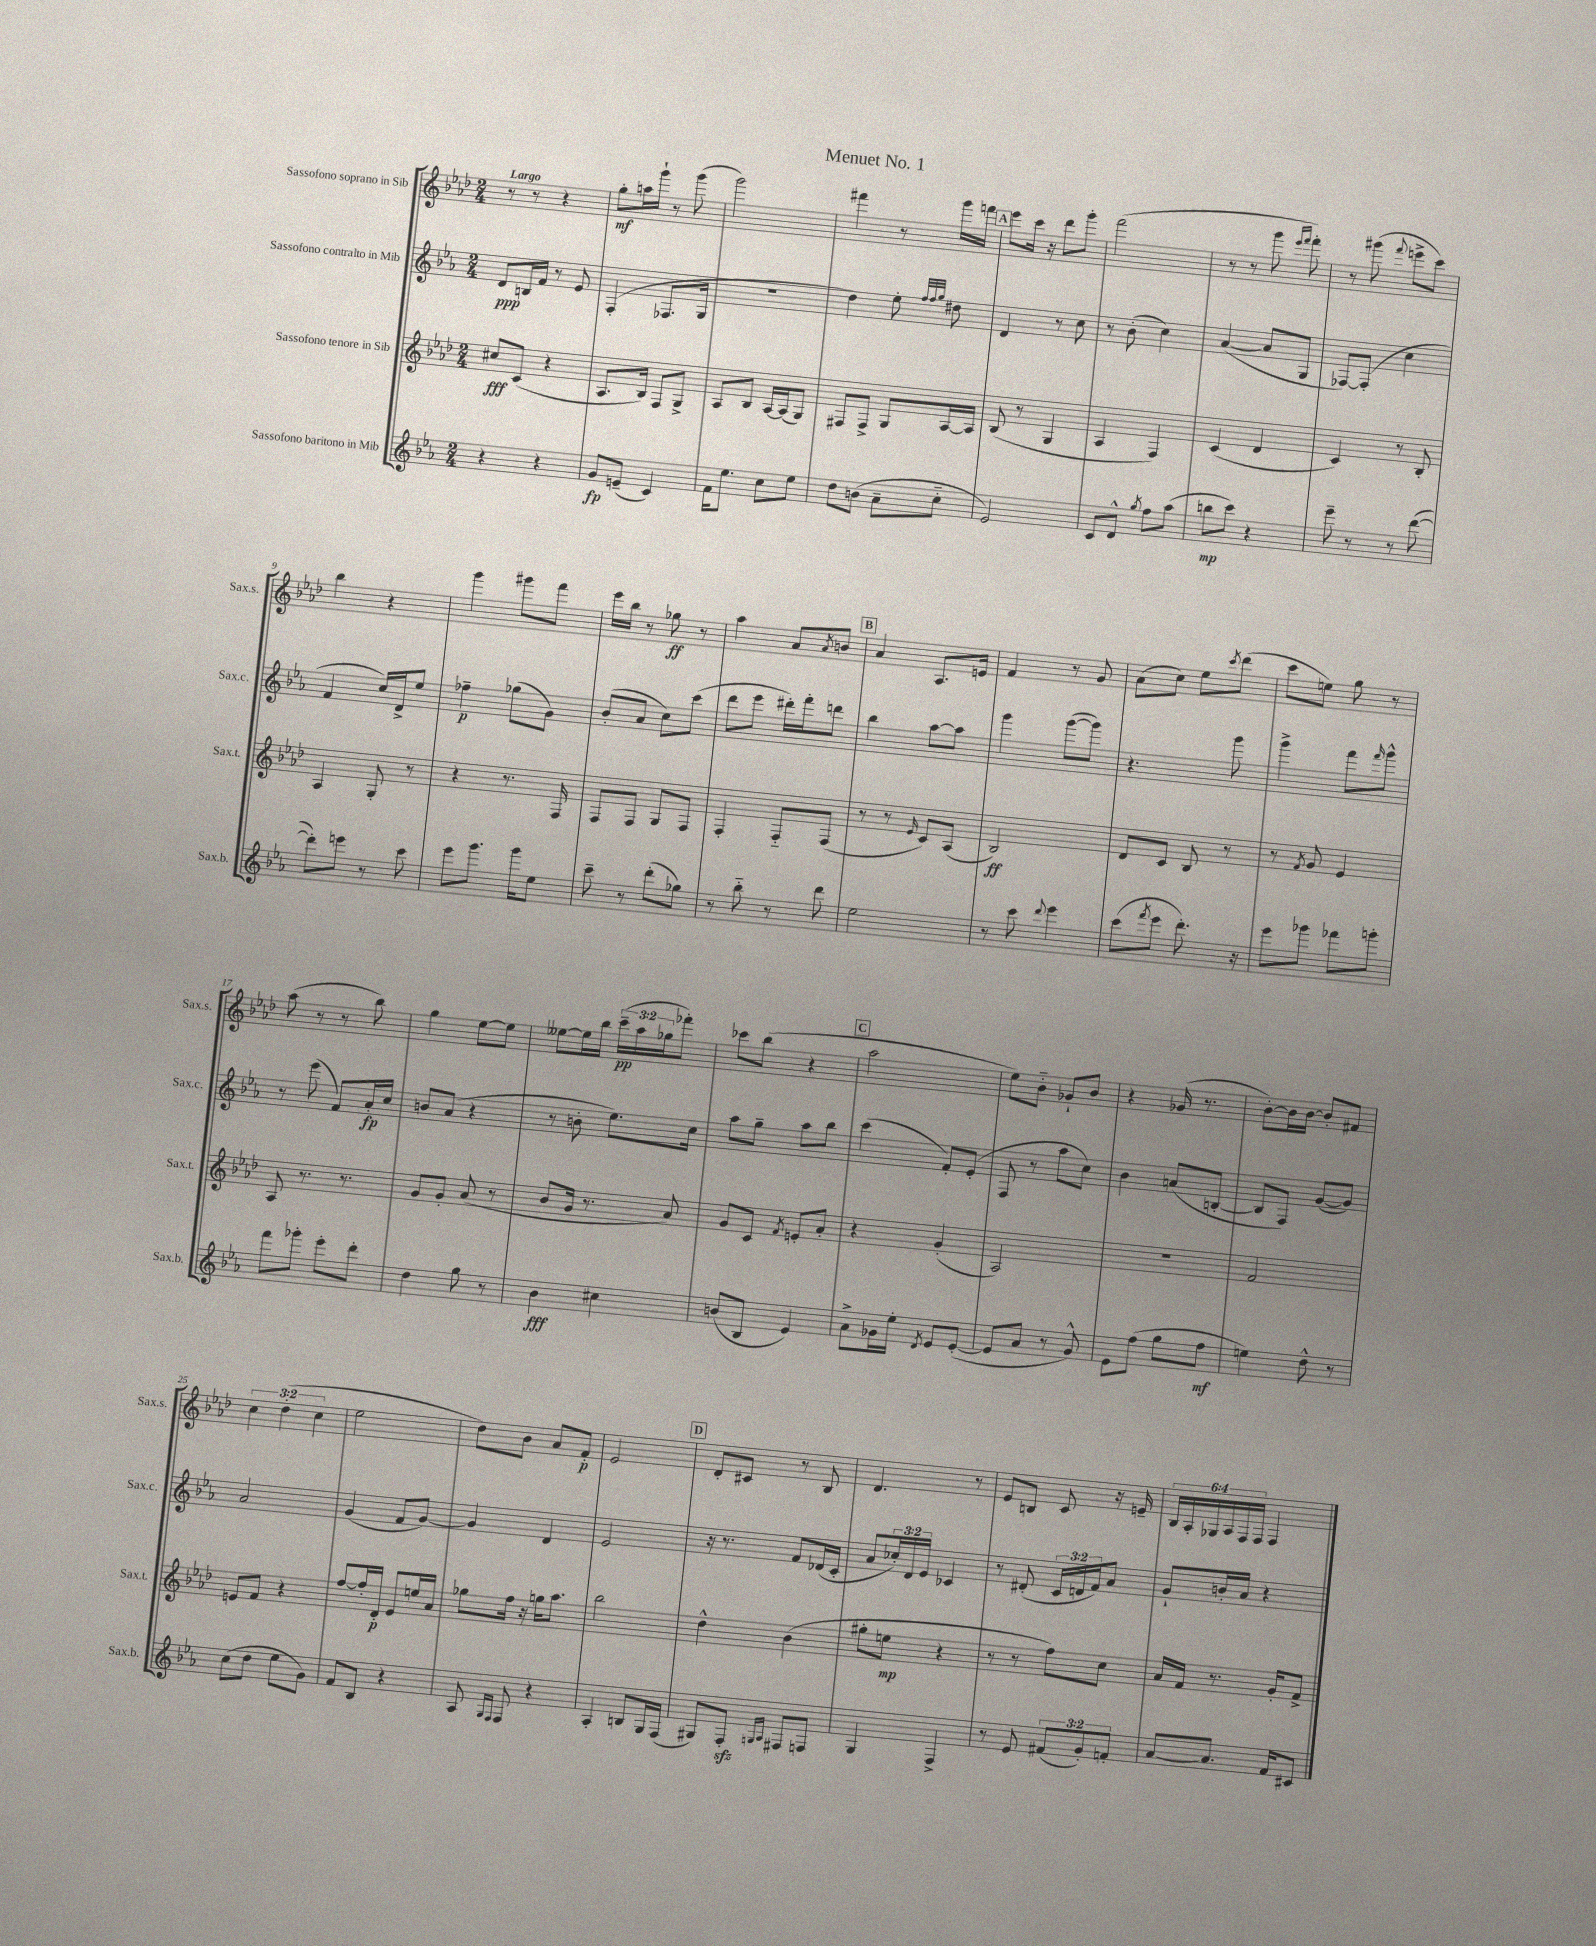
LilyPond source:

\header { title = "Menuet No. 1" }
<<
\new StaffGroup <<
\new Staff = "s0" \with { instrumentName = "Sassofono soprano in Sib" shortInstrumentName = "Sax.s." } {
    \clef treble \key aes \major \numericTimeSignature \time 2/4 \override Staff.TupletNumber.text = #tuplet-number::calc-fraction-text \tempo "Largo"
    r8 r8 r4 |
    g''8-.\mf a''16 g'''16-! r8 g'''8( |
    g'''2) |
    fis'''4 r8 g'''16 f'''16 |
    \mark \markup { \box "A" } ees'''8 c'''16 r16 des'''8 g'''8-. |
    f'''2( |
    r8 r8 g'''8 \grace { ees'''16 f'''16 } f'''8-.) |
    r8 gis'''8( \appoggiatura { f'''8 } e'''8-> c'''8) |
    bes''4 r4 |
    g'''4 gis'''8 f'''8 |
    ees'''16 bes''16 r8 ges''8\ff r8 |
    aes''4 aes'8 \acciaccatura { aes'8 } b'8 |
    \mark \markup { \box "B" } aes'4 aes8. e'16 |
    f'4 r8 g'8 |
    aes'8( c''8) ees''8 \acciaccatura { c'''8 } des'''8( |
    c'''8 e''8) g''8 r8 |
    aes''8( r8 r8 bes''8) |
    g''4 ees''8~ ees''8 |
    eeses''8~ eeses''16 bes''16 \tuplet 3/2 { c'''16--\pp( aes''16 ges''16 } fes'''8-.) |
    ces'''8 bes''8( r4 |
    \mark \markup { \box "C" } aes''2 |
    ees''8) bes'8-_ ges'8-! bes'8 |
    r4 ges'16( r8. |
    bes'8~-.) bes'16 bes'16~ bes'8-. fis'8 |
    \tuplet 3/2 { c''4 des''4-.( c''4 } |
    ees''2 |
    des''8) bes'8 aes'8 f'8-.\p |
    ees'2 |
    \mark \markup { \box "D" } des'8-. cis'8 r8 bes8 |
    des'4. r8 |
    ees'8 b8 c'8 r16 e'16-- |
    \tuplet 6/4 { bes16 aes16-. ges16 aes16 f16 f16 } f4 \bar "|." |
}
\new Staff = "s1" \with { instrumentName = "Sassofono contralto in Mib" shortInstrumentName = "Sax.c." } {
    \clef treble \key ees \major \numericTimeSignature \time 2/4 \override Staff.TupletNumber.text = #tuplet-number::calc-fraction-text
    d'8\ppp b16 f'16 r8 ees'8 |
    f4-.( fes8. g16 |
    r2 |
    d''4) ees''8-. \grace { f''32 f''32 g''32 } dis''8 |
    \mark \markup { \box "A" } d'4 r8 c''8 |
    r8 bes'8-.( c''4) |
    aes'4~( aes'8 g8 |
    fes8~) fes8-.( c''4 |
    f'4 c''16) d'16-> ees''8 |
    fes''4--\p ges''8( g'8) |
    bes'8-.( aes'8 c''8) c'''8( |
    d'''8 ees'''8 dis'''16-.) f'''16-. d'''8 |
    \mark \markup { \box "B" } bes''4 aes''8~ aes''8 |
    g'''4 g'''8~( g'''8) |
    r4. g'''8 |
    g'''4-> f'''8 \grace { f'''16 } g'''8-^ |
    r8 ees'''8( f'8) aes'16-.\fp c''16 |
    b'8 aes'8( r4 |
    r8 b'8-. ees''8.) c''16 |
    aes''8 g''8-- aes''8 bes''8 |
    \mark \markup { \box "C" } c'''4( f'8-.) ees'8-.( |
    f8 r8 aes''8 c''8) |
    bes'4 a'8( b8~-. |
    b8 f8) g'8~( g'8) |
    aes'2 |
    g'4( f'8 g'8~) |
    g'4 d'4 |
    ees'2 |
    \mark \markup { \box "D" } r16 r8. f'8 des'16( c'16-. |
    aes'8 \tuplet 3/2 { ces''16-.) d'16 ees'16 } ces'4 |
    r8 dis'8-.( \tuplet 3/2 { c'16 d'16 f'16) } aes'8 |
    g'8-! b'16-. aes'16 r4 \bar "|." |
}
\new Staff = "s2" \with { instrumentName = "Sassofono tenore in Sib" shortInstrumentName = "Sax.t." } {
    \clef treble \key aes \major \numericTimeSignature \time 2/4
    cis''8\fff c'8( r4 |
    aes8. bes16) f8 g8-> |
    aes8 bes8 aes16~ aes16( g8) |
    fis8 fis8-> g8 aes16~ aes16 |
    \mark \markup { \box "A" } bes8( r8 g4 |
    aes4 f4) |
    c'4( des'4 |
    c'4) r8 bes8-. |
    aes4 g8-. r8 |
    r4 r8. f16 |
    f8 f8 g8 f8 |
    f4-. f8-_ f8( |
    \mark \markup { \box "B" } r8 r8 \grace { ees'16 } c'8) aes8( |
    bes2\ff) |
    des'8 c'8 bes8 r8 |
    r8 \acciaccatura { f'8 } g'8 ees'4 |
    aes8 r8. r8. |
    g'8 g'8-. aes'8( r8 |
    bes'8 g'16 r8. aes'8) |
    g'8 c'8 \acciaccatura { f'8 } e'8-. aes'8-. |
    \mark \markup { \box "C" } r4 g'4-.( |
    aes2) |
    r2 |
    f'2 |
    e'8 f'8 r4 |
    f''8~ f''16-. des'16-.\p ees'8 e''16 aes'16 |
    ges''8 f''16 r16 g''16 aes''8. |
    bes''2 |
    \mark \markup { \box "D" } des''4-^ bes'4( |
    gis''8-. e''8\mp r4 |
    r8 r8 f''8) c''8 |
    aes'16 f'16 r8. g'16-. f'8-> \bar "|." |
}
\new Staff = "s3" \with { instrumentName = "Sassofono baritono in Mib" shortInstrumentName = "Sax.b." } {
    \clef treble \key ees \major \numericTimeSignature \time 2/4 \override Staff.TupletNumber.text = #tuplet-number::calc-fraction-text
    r4 r4 |
    g'8\fp e'8--( c'4) |
    f'16 ees''8. c''8 ees''8 |
    d''8 b'8( aes'8-- c''8-_ |
    \mark \markup { \box "A" } ees'2) |
    c'8 d'8-^ \acciaccatura { g''8 } f''8 aes''8( |
    b''8\mp c'''8) r4 |
    ees'''8-- r8 r8 d'''8~( |
    d'''8-.) e'''8 r8 c'''8 |
    ees'''8 g'''8. g'''16 ees''8 |
    c'''8-- r8 d'''8-.( ges''8) |
    r8 bes''8-_ r8 d'''8 |
    \mark \markup { \box "B" } ees''2 |
    r8 c'''8 \appoggiatura { d'''8 } ees'''4 |
    c'''8( \acciaccatura { f'''8 } ees'''8 d'''8.-.) r16 |
    ees'''8 ges'''8 fes'''8 g'''8-. |
    f'''8 ges'''8-. ees'''8-. d'''8-. |
    d''4 g''8 r8 |
    bes'4\fff cis''4 |
    b'8( bes8 ees'4) |
    \mark \markup { \box "C" } aes'8-> ges'16 ees''16-. \acciaccatura { d'8 } ees'8 ees'8~-.( |
    ees'8 aes'8 r8 g'8-^) |
    ees'8 f''8( g''8 f''8\mf |
    e''4) d''8-^ r8 |
    c''8( d''8 ees''8 g'8) |
    f'8 bes8 r4 |
    aes8 \grace { g16 f16 } f8 r4 |
    aes4-. b8 g16 f16( |
    \mark \markup { \box "D" } gis8) f8-.\sfz \grace { g16 aes16 } fis8 f8 |
    g4 f4-> |
    r8 ees'8 \tuplet 3/2 { fis'8( g'8-.) f'8-. } |
    aes'8~ aes'8. f'16 cis'8 \bar "|." |
}
>>
>>
